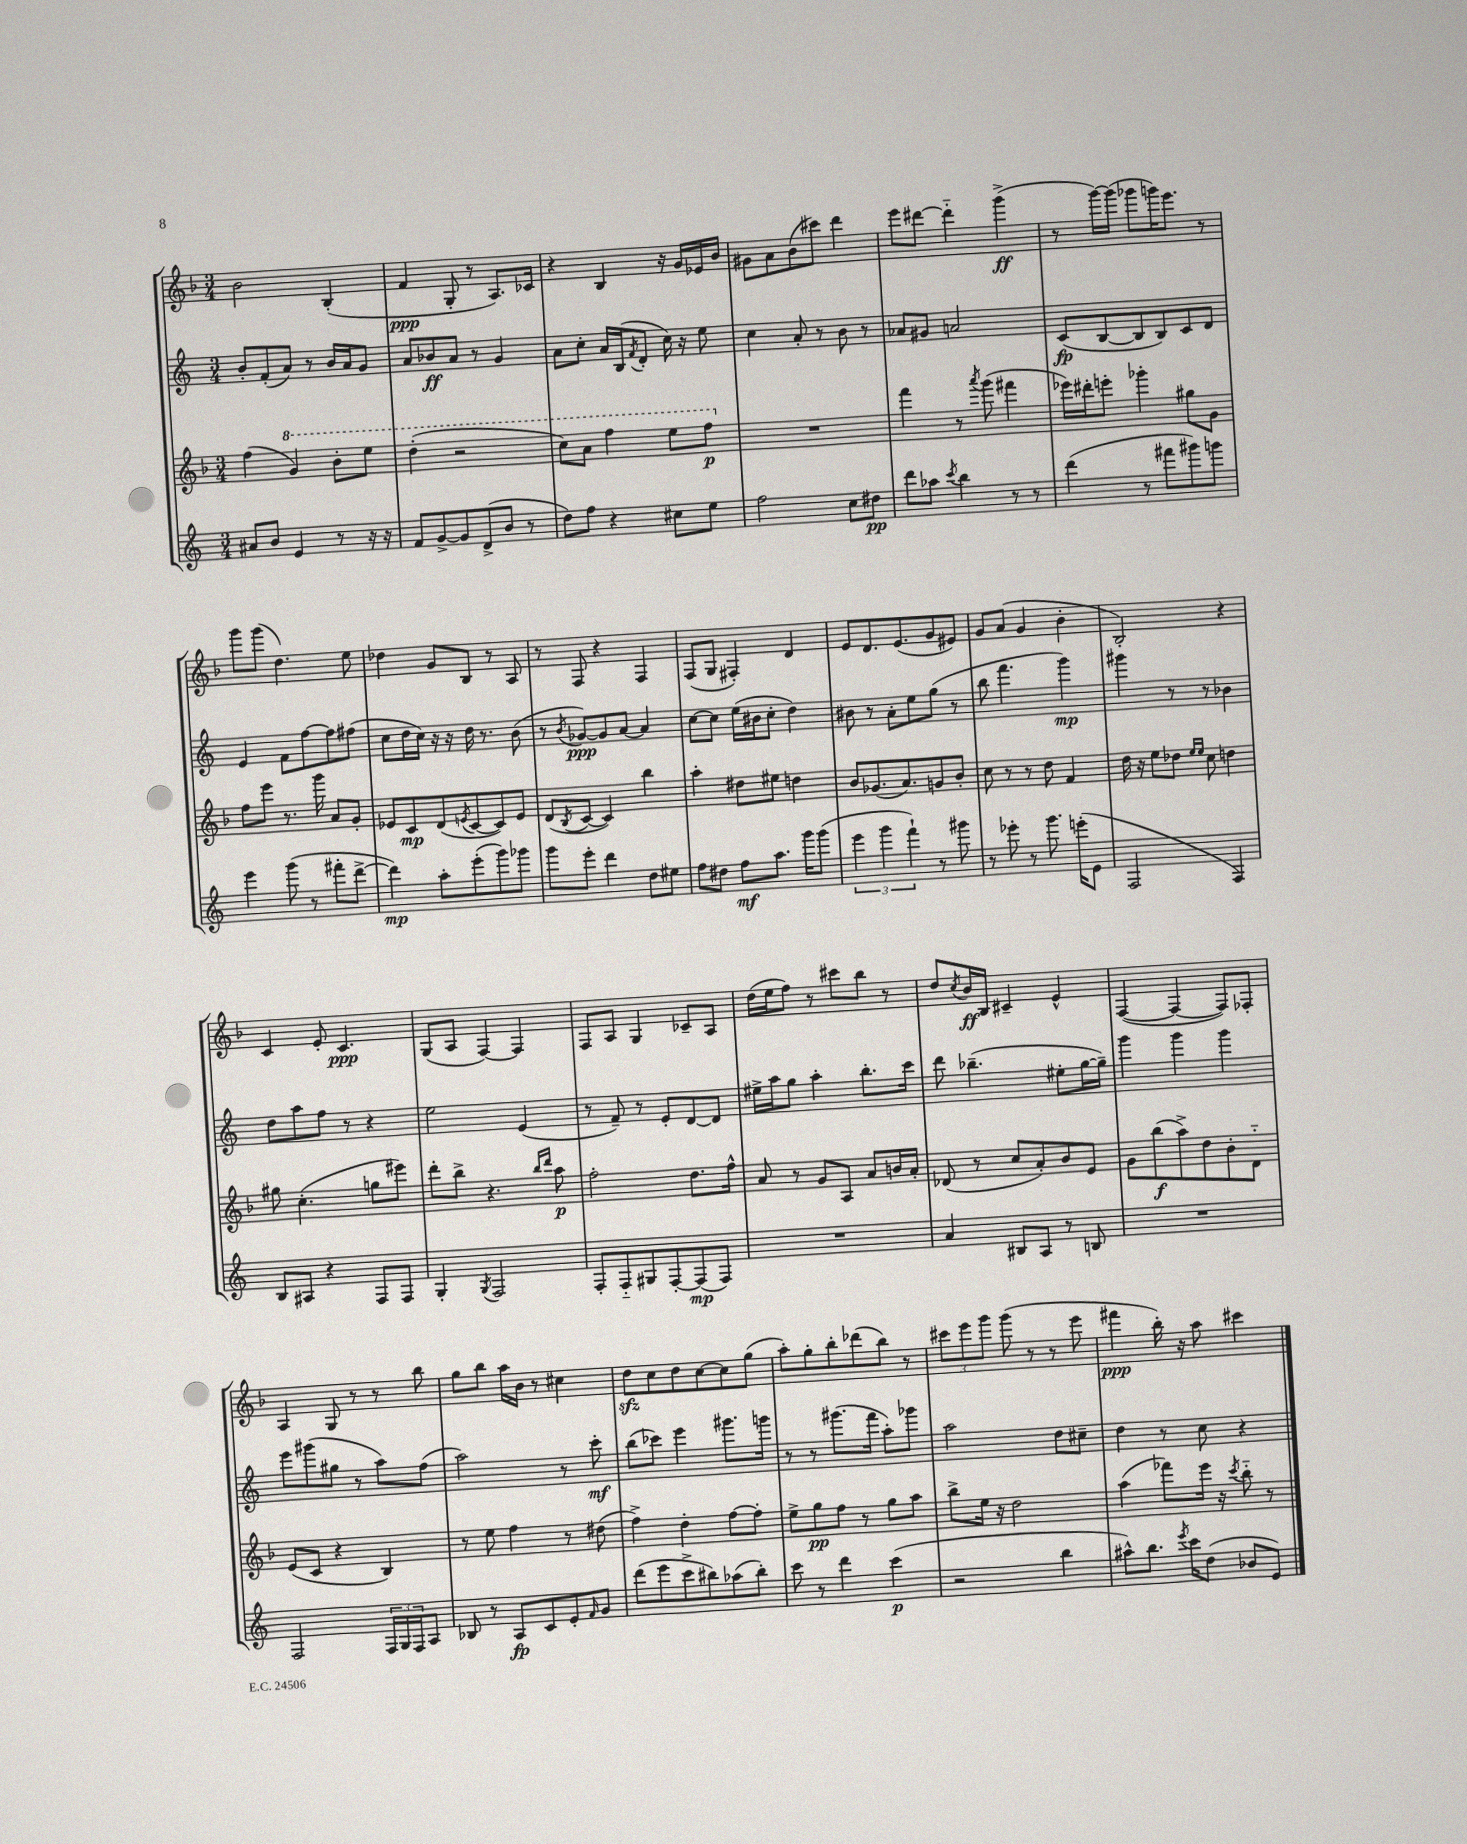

**kern	**kern	**kern	**kern
*staff4	*staff3	*staff2	*staff1
*clefG2	*clefG2	*clefG2	*clefG2
*k[]	*k[b-]	*k[]	*k[b-]
*M3/4	*M3/4	*M3/4	*M3/4
8a#	(4ff	8b'	2b-
8b	.	(8f'	.
4e	4gg)	8a)	.
.	.	8r	.
8r	8bb-'	16b	(4B-'
.	.	16a	.
16r	8eee	8g	.
16r	.	.	.
=	=	=	=
8f	(4ddd'	8a	4f
[8g^	.	8b-	.
8g]	2r	8a	8G'
(8d^	.	8r	8r
8b	.	4g	8.A)
8r	.	.	.
.	.	.	16c-
=	=	=	=
8dd)	8ccc)	8a	4r
8ff	8aa	8cc'	.
4r	4fff	16a	4B-
.	.	(16B	.
.	.	8qf	.
.	.	8d'	.
8cc#	8eee	16cc)	16r
.	.	16r	16g
8ee	8fff	8ee	16e-
.	.	.	16b-
=	=	=	=
2ff	2.r	4cc	8g#
.	.	.	8a
.	.	8a'	(8b-
.	.	8r	8ccc#)
8cc	.	8b	4ddd
8dd#	.	8r	.
=	=	=	=
8ddd	4fff	8a-	8eee
8aa-	.	8g#	[8ddd#
8qccc	.	.	.
4bb	8r	2a	4ddd#'~]
.	8qaaa	.	.
.	(8ggg	.	.
8r	4fff#	.	(4ggg^
8r	.	.	.
=	=	=	=
(4ddd	16eee-)	(8c	8r
.	16ddd#'	.	.
.	8eee'	[8B	[16ggg)
.	.	.	(16ggg]
8r	4ggg-'	8B]	8ggg-
8fff#	.	8B)	16ggg)
.	.	.	8.eee
8ggg#)	8gg#	8c	.
8ggg	8g	8d	8r
=	=	=	=
4eee	8ff	4e	8ggg
.	8eee	.	(8ggg
(8ggg	8.r	8f	4.dd)
8r	.	[8ff	.
.	16ggg	.	.
8fff#'	8a	8ff]	.
[8ddd^	8g'	(8ff#	8ee
=	=	=	=
4ddd])	8e-	8cc	4dd-
.	8c	16dd	.
.	.	16cc)	.
8aa'	(8d	16r	8g
.	.	16r	.
.	8qe	.	.
(8eee'	[8c	16dd	8B-
.	.	8.r	.
8ggg)	8c])	.	8r
8ggg-	8e	(8b	8A
=	=	=	=
8ggg	(8d	8r	8r
.	8qB-	8qb	.
8eee'	[8c	[8g-)	8F
4ddd	4c])	8g-]	4r
.	.	[8a	.
8dd	4bb-	4a]	4F
8ee#	.	.	.
=	=	=	=
8ff	4aa'	[8cc	(8F
8dd#	.	8cc]	8G
8ff	8dd#	(16ee	4F#')
.	.	16b#	.
8.aa	8ee#	8cc'	.
.	4dd	4dd)	4d
16ggg	.	.	.
(8ggg	.	.	.
=	=	=	=
6eee	8b-	8b#	8e
.	(8.g-	8r	8.d
6ggg	.	.	.
.	.	8a'	.
.	8.a)	.	(8.e
6fff`)	.	.	.
.	.	8ee	.
8r	8g	(8gg	8g
8ggg#	8b-'	8r	8e#)
=	=	=	=
8r	8cc	8bb	8g
8eee-'	8r	4.fff	(8a
8r	8r	.	4g
8.ggg	8dd	.	.
.	4f	4ggg)	4b-'
(16eee'	.	.	.
8e	.	.	.
=	=	=	=
2F	16dd	4ggg#	2B-')
.	16r	.	.
.	8ee	.	.
.	8dd-	8r	.
.	16qqee	.	.
.	16qqee	.	.
.	8cc	8r	.
4F)	4dd	4b-	4r
=	=	=	=
8B	8gg#	8dd	4c
8A#	(4.cc'	8aa	.
4r	.	8ff	8e'
.	.	8r	4.c
8F	8gg	4r	.
8F	8eee#)	.	.
=	=	=	=
4G'	8ddd'	2ee	(8G
.	8bb-^	.	8A
8qG	.	.	.
2F	4.r	.	[4F)
.	.	(4e	4F]
.	16qqbb-	.	.
.	16qqddd	.	.
.	8aa	.	.
=	=	=	=
8F'	2ff'	8r	8F
8F'~	.	8f~)	8A
8G#	.	8r	4G
[8F'	.	8e'	.
(8F]	8.dd	[8d	8c-~
8F)	.	8d]	8A
.	16ff^^	.	.
=	=	=	=
2.r	8a	16ee#^	(16dd
.	.	16aa	16ee
.	8r	8gg	8ff)
.	8g	4aa'	8r
.	8A	.	8ccc#
.	8a	8.bb'	8bb-
.	16b	.	8r
.	16a'	16ccc	.
=	=	=	=
4a	(8d-	8ddd	8dd
.	.	.	8qcc
.	8r	(4.bb-~	16b-
.	.	.	16B-
8B#	8cc	.	4c#~
8A	8a')	.	.
8r	8b-	8ee#'	4e^^
8B	8e	[16gg	.
.	.	16gg~])	.
=	=	=	=
2.r	8g	4ggg	([4F
.	(8bb-	.	.
.	8aa^)	4ggg	4F_
.	8dd	.	.
.	8b-'	4ggg	8F])
.	8d'~	.	8F-'
=	=	=	=
2F	(8e	8eee	4A
.	8c	(8ggg#	.
.	4r	8gg#	8G
.	.	8r	8r
24F	4B-)	8aa)	8r
24G	.	.	.
24F	.	.	.
8A	.	(8ff	8bb-
=	=	=	=
8B-	8r	2aa)	8gg
8r	8ee	.	8bb-
8A	4ff	.	16aa
.	.	.	16b-
8c	.	.	8r
8e'	8r	8r	4cc#
16qqf	.	.	.
8g	(8dd#	8ccc'	.
=	=	=	=
(8ddd	4ff^)	(8bb	8dd
8eee	.	8ccc-)	8cc
8ccc^	4dd'	4eee	8dd
8bb#)	.	.	[8cc
(8aa-	[8ff	8.ggg#	8cc]
8bb#')	8ff']	.	(8gg
.	.	16ggg	.
=	=	=	=
8ccc	8ee^	8r	8aa')
8r	8gg	8r	8gg'
4ddd	8ff	(8.ggg#	8bb-'
.	8r	.	(8ddd-
.	.	16fff	.
(4ccc	8gg	8aa')	8bb-)
.	8aa	8ggg-	8r
=	=	=	=
2r	8bb-^	2aa	12ccc#
.	.	.	12eee
.	16ee	.	.
.	.	.	12ggg
.	16r	.	.
.	2dd	.	(8ggg
.	.	.	8r
4bb	.	8dd	8r
.	.	8cc#~	8eee
=	=	=	=
8aa#^^)	(4aa	4dd	4fff#
8.bb	.	.	.
.	8fff-)	8r	16bb-')
8qeee	.	.	.
16ccc	.	.	16r
(8dd	16eee	8cc	8aa
.	16r	.	.
.	8qccc	.	.
8b-	8bb-'~	4r	4ccc#
8e)	8r	.	.
==	==	==	==
*-	*-	*-	*-
